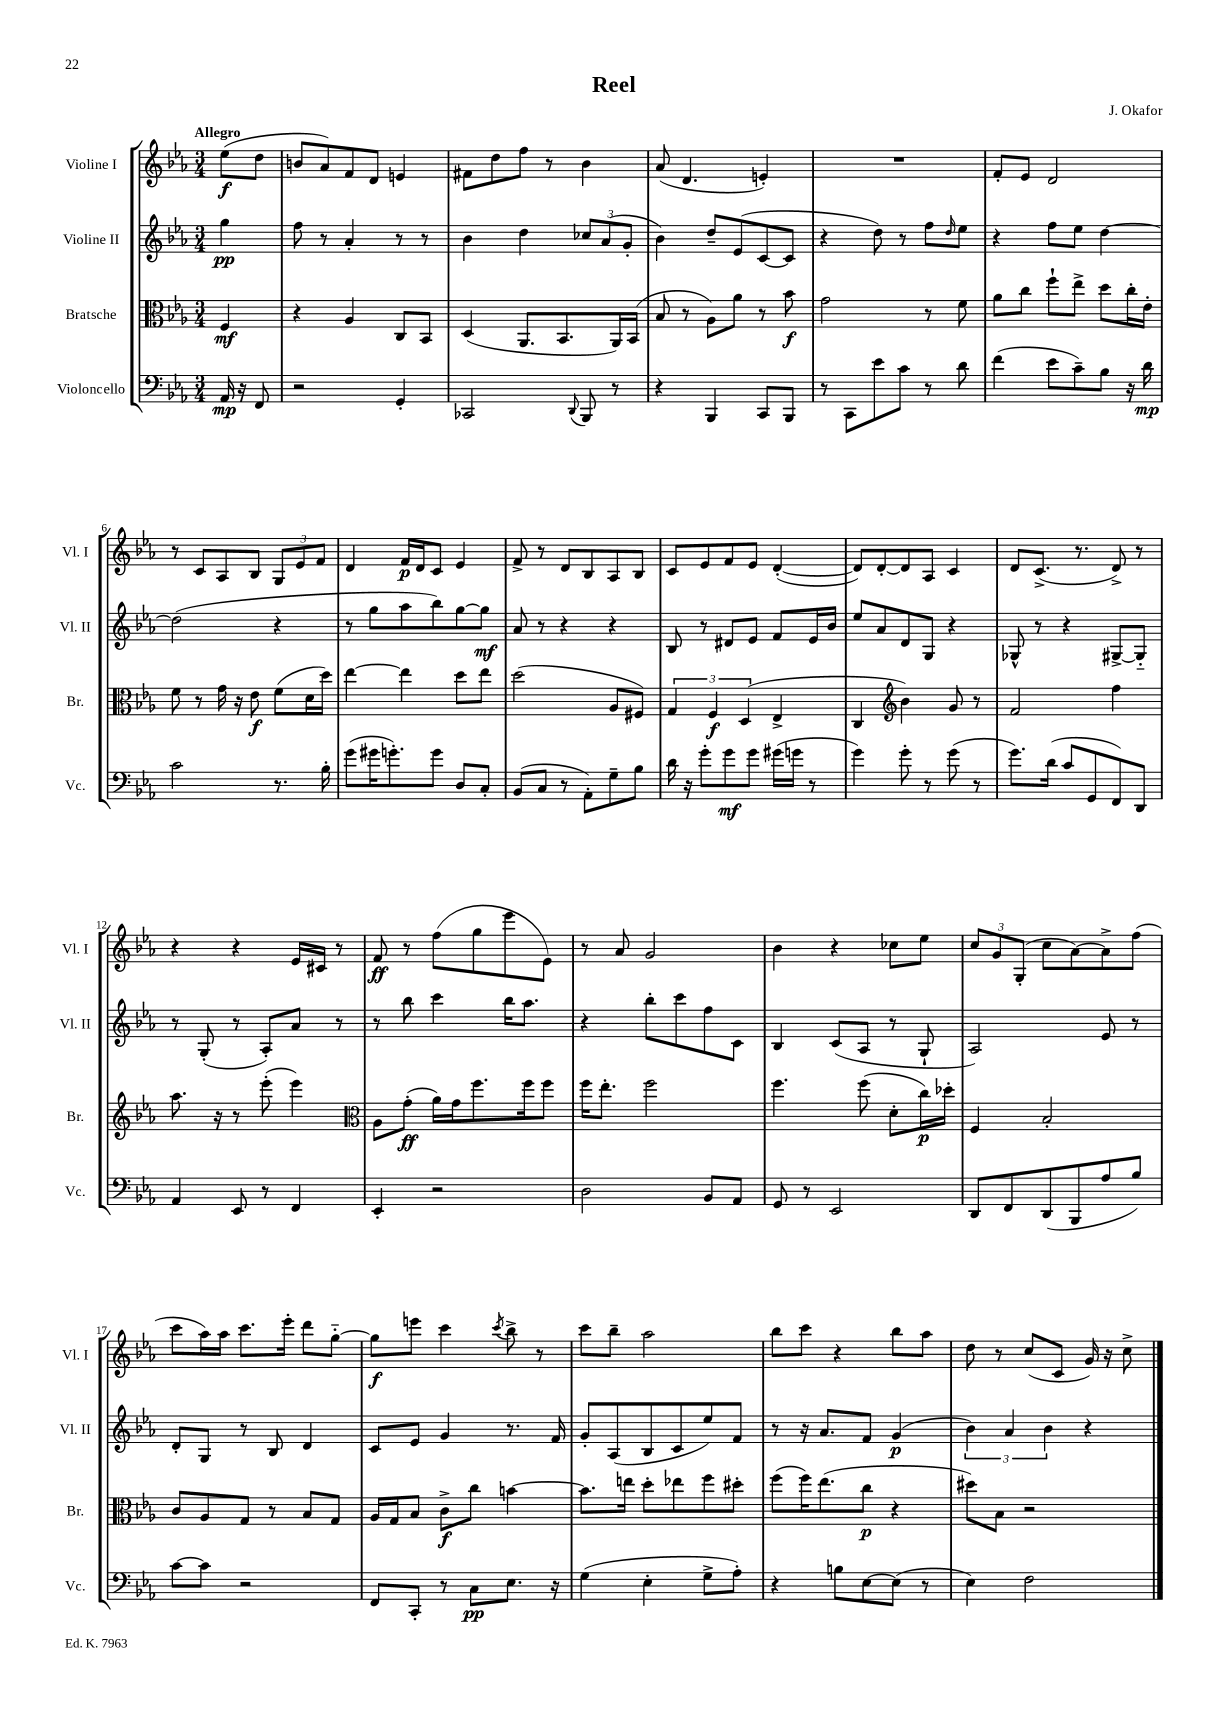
\header { title = "Reel" composer = "J. Okafor" }
<<
\new StaffGroup <<
\new Staff = "s0" \with { instrumentName = "Violine I" shortInstrumentName = "Vl. I" } {
    \clef treble \key ees \major \numericTimeSignature \time 3/4 \partial 4 \tempo "Allegro"
    ees''8\f( d''8 |
    b'8 aes'8) f'8 d'8 e'4 |
    fis'8 d''8 f''8 r8 bes'4 |
    aes'8( d'4. e'4-.) |
    R2. |
    f'8-. ees'8 d'2 |
    r8 c'8 aes8 bes8 \tuplet 3/2 { g8 ees'8 f'8 } |
    d'4 f'16\p d'16 c'8 ees'4 |
    f'8-> r8 d'8 bes8 aes8 bes8 |
    c'8 ees'8 f'8 ees'8 d'4~-.( |
    d'8) d'8~-. d'8 aes8 c'4 |
    d'8 c'8.->( r8. d'8->) r8 |
    r4 r4 ees'16 cis'16 r8 |
    f'8\ff r8 f''8( g''8 ees'''8 ees'8) |
    r8 aes'8 g'2 |
    bes'4 r4 ces''8 ees''8 |
    \tuplet 3/2 { c''8 g'8 g8-.( } c''8 aes'8~) aes'8-> f''8( |
    c'''8 aes''16) aes''16 c'''8. ees'''16-. d'''8 g''8~-_ |
    g''8\f e'''8 c'''4 \acciaccatura { c'''8 } bes''8-> r8 |
    c'''8 bes''8-- aes''2 |
    bes''8 c'''8 r4 bes''8 aes''8 |
    d''8 r8 c''8( c'8 g'16) r16 c''8-> \bar "|." |
}
\new Staff = "s1" \with { instrumentName = "Violine II" shortInstrumentName = "Vl. II" } {
    \clef treble \key ees \major \numericTimeSignature \time 3/4 \partial 4
    g''4\pp |
    f''8 r8 aes'4-. r8 r8 |
    bes'4 d''4 \tuplet 3/2 { ces''8 aes'8( g'8-. } |
    bes'4) d''8-- ees'8( c'8~ c'8 |
    r4 d''8) r8 f''8 \grace { d''16 } ees''8 |
    r4 f''8 ees''8 d''4~ |
    d''2( r4 |
    r8 g''8 aes''8 bes''8) g''8~ g''8\mf |
    aes'8 r8 r4 r4 |
    bes8 r8 dis'8 ees'8 f'8 ees'16 bes'16 |
    ees''8 aes'8 d'8 g8 r4 |
    ges8-^ r8 r4 gis8~-> gis8-_ |
    r8 g8-.( r8 aes8-.) aes'8 r8 |
    r8 bes''8 c'''4 bes''16 aes''8. |
    r4 bes''8-. c'''8 f''8 c'8 |
    bes4 c'8( aes8 r8 g8-! |
    aes2) ees'8 r8 |
    d'8-. g8 r8 bes8 d'4 |
    c'8 ees'8 g'4 r8. f'16 |
    g'8-. aes8( bes8 c'8 ees''8) f'8 |
    r8 r16 aes'8. f'8 g'4\p( |
    \tuplet 3/2 { bes'4) aes'4 bes'4 } r4 \bar "|." |
}
\new Staff = "s2" \with { instrumentName = "Bratsche" shortInstrumentName = "Br." } {
    \clef alto \key ees \major \numericTimeSignature \time 3/4 \partial 4
    f4\mf |
    r4 aes4 c8 bes,8 |
    d4( aes,8. bes,8. aes,16) bes,16( |
    bes8 r8 aes8) aes'8 r8 bes'8\f |
    g'2 r8 f'8 |
    aes'8 c''8 f''8-! ees''8-> d''8 c''16-. ees'16-. |
    f'8 r8 g'16 r16 ees'8\f f'8( d'16 d''16) |
    ees''4~ ees''4 d''8 ees''8 |
    d''2( aes8 fis8) |
    \tuplet 3/2 { g4 f4\f d4( } ees4-> |
    c4 \clef treble bes'4) g'8 r8 |
    f'2 f''4 |
    aes''8. r16 r8 ees'''8-.( ees'''4) |
    \clef alto aes8 g'8-.\ff( aes'16) g'16 f''8. f''16 f''8 |
    f''16 ees''8.-. f''2 |
    f''4. f''8( d'8-. c''16\p) des''16-. |
    f4 bes2-. |
    c'8 aes8 g8 r8 bes8 g8 |
    aes16 g16 bes8 c'8->\f c''8 b'4~ |
    b'8. e''16 d''8-. ees''8 f''8 dis''8-. |
    f''8( f''16) ees''8.( c''8\p r4 |
    dis''8) bes8 r2 \bar "|." |
}
\new Staff = "s3" \with { instrumentName = "Violoncello" shortInstrumentName = "Vc." } {
    \clef bass \key ees \major \numericTimeSignature \time 3/4 \partial 4
    aes,16\mp r16 f,8 |
    r2 g,4-. |
    ces,2 \appoggiatura { d,8 } bes,,8 r8 |
    r4 bes,,4 c,8 bes,,8 |
    r8 c,8 ees'8 c'8 r8 d'8 |
    f'4( ees'8 c'8--) bes8 r16 d'16\mp |
    c'2 r8. bes16-. |
    g'8( gis'16 g'8.-.) g'8 d8 c8-. |
    bes,8( c8 r8 aes,8-.) g8-- bes8 |
    d'16 r16 g'8-. g'8\mf g'8 gis'16( g'16 r8 |
    g'4) g'8-. r8 g'8( r8 |
    g'8.) d'16( c'8 g,8 f,8) d,8 |
    aes,4 ees,8 r8 f,4 |
    ees,4-. r2 |
    d2 bes,8 aes,8 |
    g,8 r8 ees,2 |
    d,8 f,8 d,8( bes,,8 aes8 bes8) |
    c'8~ c'8 r2 |
    f,8 c,8-. r8 c8\pp ees8. r16 |
    g4( ees4-. g8-> aes8-.) |
    r4 b8 ees8~ ees8( r8 |
    ees4) f2 \bar "|." |
}
>>
>>
